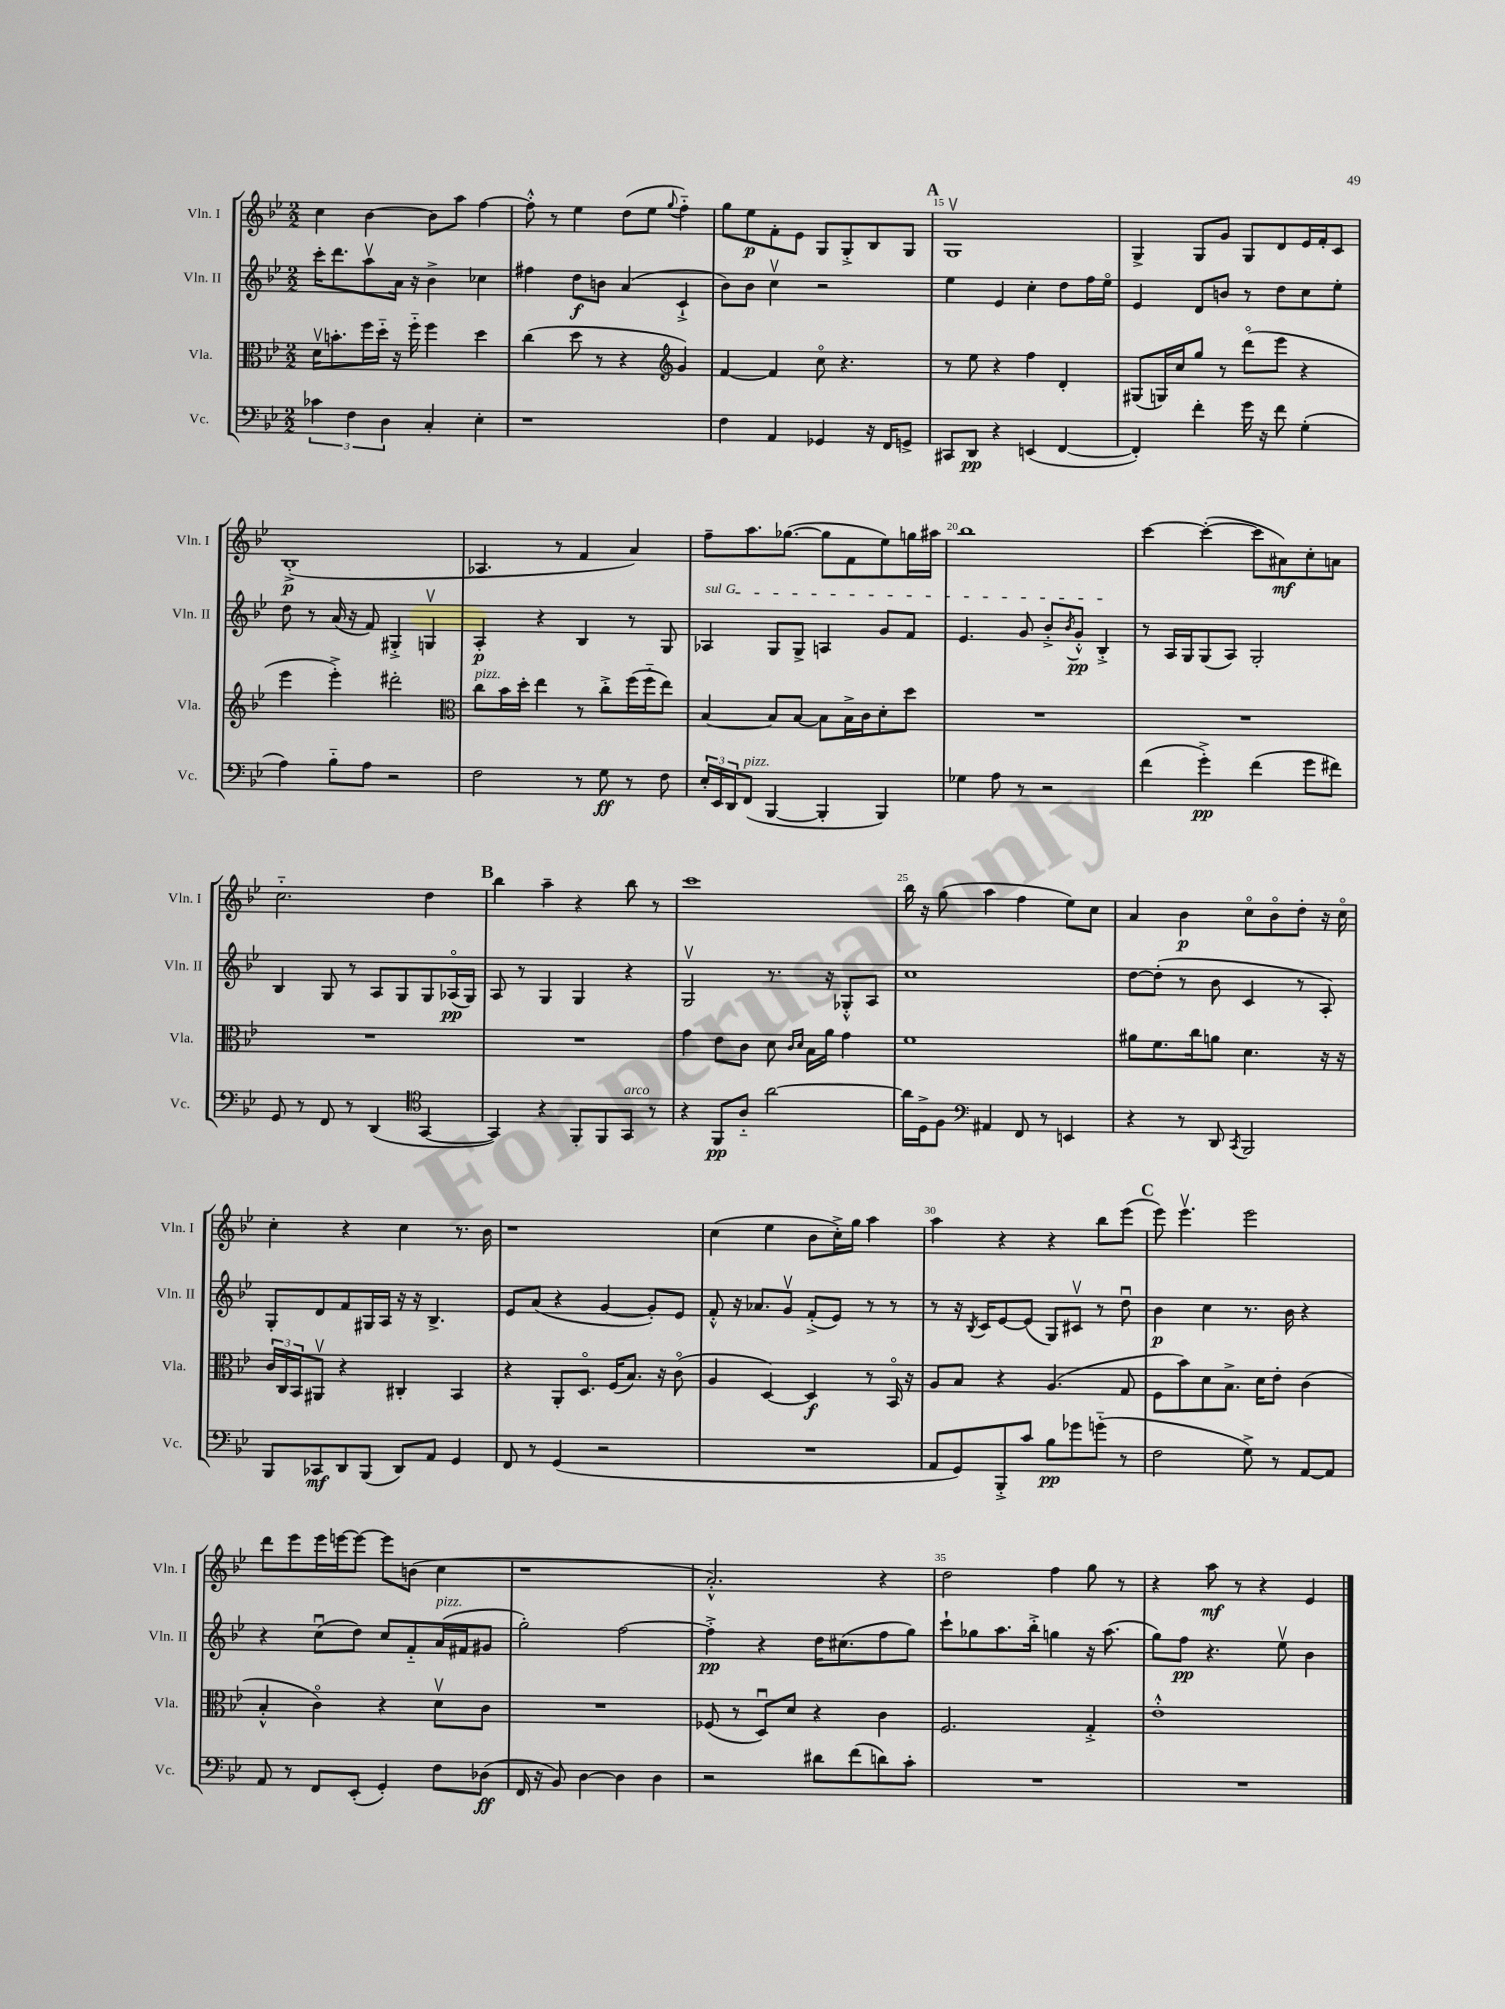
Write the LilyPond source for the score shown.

<<
\new StaffGroup <<
\new Staff = "s0" \with { instrumentName = "Vln. I" shortInstrumentName = "Vln. I" } {
    \clef treble \key bes \major \numericTimeSignature \time 2/2
    c''4 bes'4~ bes'8 a''8 f''4~ |
    f''8-.-^ r8 ees''4 d''8( ees''8 \appoggiatura { g''8 } f''4-_) |
    g''8 ees''8\p f'8-. ees'8 g8 g8-.-> bes8 g8 |
    \mark \markup { \bold "A" } g1\upbow |
    g4-> g8 g'8 g8 d'8 ees'16 f'16-. c'8 |
    bes1-.->\p( |
    aes4. r8 f'4 a'4) |
    f''8-- a''8. ges''8.~( ges''8 f'8 ees''8) g''16 ais''16 |
    bes''1 |
    c'''4~ c'''4~-.( c'''8 ais'8\mf) c''8-. a'8 |
    c''2.-_ d''4 |
    \mark \markup { \bold "B" } bes''4 a''4-- r4 bes''8 r8 |
    c'''1 |
    bes''16 r16 g''8( a''4 f''4 ees''8) c''8 |
    a'4 bes'4\p c''8\flageolet bes'8\flageolet d''8-. r16 c''16\flageolet |
    c''4-. r4 c''4 r8. bes'16 |
    r1 |
    c''4( ees''4 bes'8 c''16-.->) g''16 a''4 |
    a''4 r4 r4 bes''8 ees'''8( |
    \mark \markup { \bold "C" } ees'''8) ees'''4.\upbow ees'''2 |
    d'''8 ees'''8 ees'''16 e'''16~ e'''8~ e'''8 b'8( c''4 |
    r1 |
    a'2.-.-^) r4 |
    d''2 f''4 g''8 r8 |
    r4 a''8\mf r8 r4 ees'4 \bar "|." |
}
\new Staff = "s1" \with { instrumentName = "Vln. II" shortInstrumentName = "Vln. II" } {
    \clef treble \key bes \major \numericTimeSignature \time 2/2
    c'''16-. d'''8. a''8\upbow a'16 r16 bes'4-> ces''4 |
    fis''4 d''8\f b'8 a'4( c'4-!-> |
    bes'8) bes'8 c''4\upbow r2 |
    \mark \markup { \bold "A" } ees''4 ees'4 c''4-. d''8 f''16 ees''16\flageolet |
    ees'4 d'8 b'8 r8 d''8 c''8 ees''8-. |
    d''8 r8 a'16( r16 f'8) gis4-.-> g4\upbow |
    a4-.\p r4 bes4 r8 g8 |
    \once \override TextSpanner.bound-details.left.text = \markup { \italic "sul G" } aes4\startTextSpan g8 g8-> a4 g'8 f'8 |
    ees'4. g'8 bes'8-.-> \acciaccatura { bes'8 } g'8-.-^\pp bes4-.->\stopTextSpan |
    r8 a16 g16 g8( a8) g2-. |
    bes4 g8 r8 a8 g8 g8 aes16\flageolet\pp( g16) |
    \mark \markup { \bold "B" } a8 r8 g4 g4 r4 |
    g2\upbow r8. r16 ges8-.-^ a8 |
    c''1 |
    d''8~ d''8-.( r8 bes'8 c'4 r8 a8-.) |
    g8-. d'8 f'8 gis16 a16 r16 r16 bes4.-> |
    ees'8 a'8( r4 g'4~ g'8-.) ees'8 |
    f'8-.-^ r16 aes'8. g'8\upbow f'8-.->( ees'8) r8 r8 |
    r8 r16 \acciaccatura { bes8 } c'16 ees'8~ ees'8( g8) cis'8\upbow r8 d''8\downbow |
    \mark \markup { \bold "C" } bes'4\p c''4 r8. bes'16 r4 |
    r4 c''8\downbow( d''8) c''8 f'8-_ a'16^\markup { \italic "pizz." }( fis'16 gis'8 |
    g''2-.) f''2~ |
    f''4-.->\pp r4 d''16 cis''8.( f''8 g''8) |
    c'''8-! ges''8 a''8. bes''16-.-> g''4 r16 a''8.( |
    g''8) f''8\pp r4. ees''8\upbow bes'4 \bar "|." |
}
\new Staff = "s2" \with { instrumentName = "Vla." shortInstrumentName = "Vla." } {
    \clef alto \key bes \major \numericTimeSignature \time 2/2
    d'16\upbow b'8.-. f''16 d''16-_ r16 f''16-_ f''4 d''4 |
    c''4( d''8 r8 r4 \clef treble g'4) |
    f'4~ f'4 c''8\flageolet r4. |
    \mark \markup { \bold "A" } r8 ees''8 r4 f''4 d'4-. |
    gis8( g16) c''16 g''8 r8 d'''8\flageolet( ees'''8 r4 |
    ees'''4 ees'''4-.->) dis'''2-. |
    \clef alto c''8^\markup { \italic "pizz." } bes'16 d''16-. ees''4 r8 c''8-.-> f''16( f''16-_ ees''8) |
    bes4~ bes8 bes8~ bes8 bes16-> c'16 d'8-. d''8 |
    R1 |
    R1 |
    R1 |
    \mark \markup { \bold "B" } R1 |
    g'4 ees'8 c'8 d'8 \grace { c'16 d'16 } bes16 a'16 g'4 |
    f'1 |
    ais'8 f'8. c''16 a'8 d'4. r16 r16 |
    \tuplet 3/2 { c'16 c16 bes,16 } ais,8\upbow r4 cis4-. bes,4 |
    r4 a,8-. d8.\flageolet f16( bes8.) r16 c'8\flageolet( |
    a4 d4~) d4\f r8 bes,16\flageolet r16 |
    a8 bes8 r4 a4.( g8 |
    \mark \markup { \bold "C" } f8 bes'8) d'8 bes8.-> d'16 ees'8-. c'4( |
    bes4-.-^ c'4\flageolet) r4 d'8\upbow c'8 |
    R1 |
    fes8( r8 d8\downbow) d'8 r4 c'4 |
    f2. g4-.-> |
    ees'1-.-^ \bar "|." |
}
\new Staff = "s3" \with { instrumentName = "Vc." shortInstrumentName = "Vc." } {
    \clef bass \key bes \major \numericTimeSignature \time 2/2
    \tuplet 3/2 { ces'4 f4 d4 } c4-. ees4-. |
    r1 |
    f4 a,4 ges,4 r16 f,16 g,8-> |
    \mark \markup { \bold "A" } cis,8 d,8\pp r4 e,4( f,4~ |
    f,4-.) f'4-. g'16 r16 f'8 g4-.( |
    a4) bes8-_ a8 r2 |
    f2 r8 g8\ff r8 f8 |
    \tuplet 3/2 { ees16-. ees,16 d,16 } f,8^\markup { \italic "pizz." }( bes,,4~ bes,,4-. bes,,4) |
    ges4 a8 r8 r2 |
    f'4( g'4-.->\pp) f'4( g'8 fis'8) |
    g,8 r8 f,8 r8 d,4( \clef tenor g,4~ |
    \mark \markup { \bold "B" } g,4) r4 f,8-. f,8 g,8^\markup { \italic "arco" } r8 |
    r4 f,8\pp a8-_ a'2~ |
    a'16 d16-> f8 \clef bass ais,4 f,8 r8 e,4 |
    r4 r8 d,8 \acciaccatura { c,8 } bes,,2 |
    bes,,8 ces,8\mf d,8 bes,,8( d,8) a,8 g,4 |
    f,8 r8 g,4( r2 |
    R1 |
    a,8 g,8) bes,,8-.-> c'8 bes8\pp ges'8 g'8-_( r8 |
    \mark \markup { \bold "C" } f2 g8->) r8 a,8~ a,8 |
    a,8 r8 f,8 ees,8-.( g,4-.) f8 des8\ff( |
    f,16 r16 bes,8) d4~ d4 d4 |
    r2 dis'8 f'8( d'8) c'8-. |
    R1 |
    R1 \bar "|." |
}
>>
>>
\layout { \context { \Score currentBarNumber = #12 \override BarNumber.break-visibility = ##(#f #t #t) barNumberVisibility = #(every-nth-bar-number-visible 5) } }
